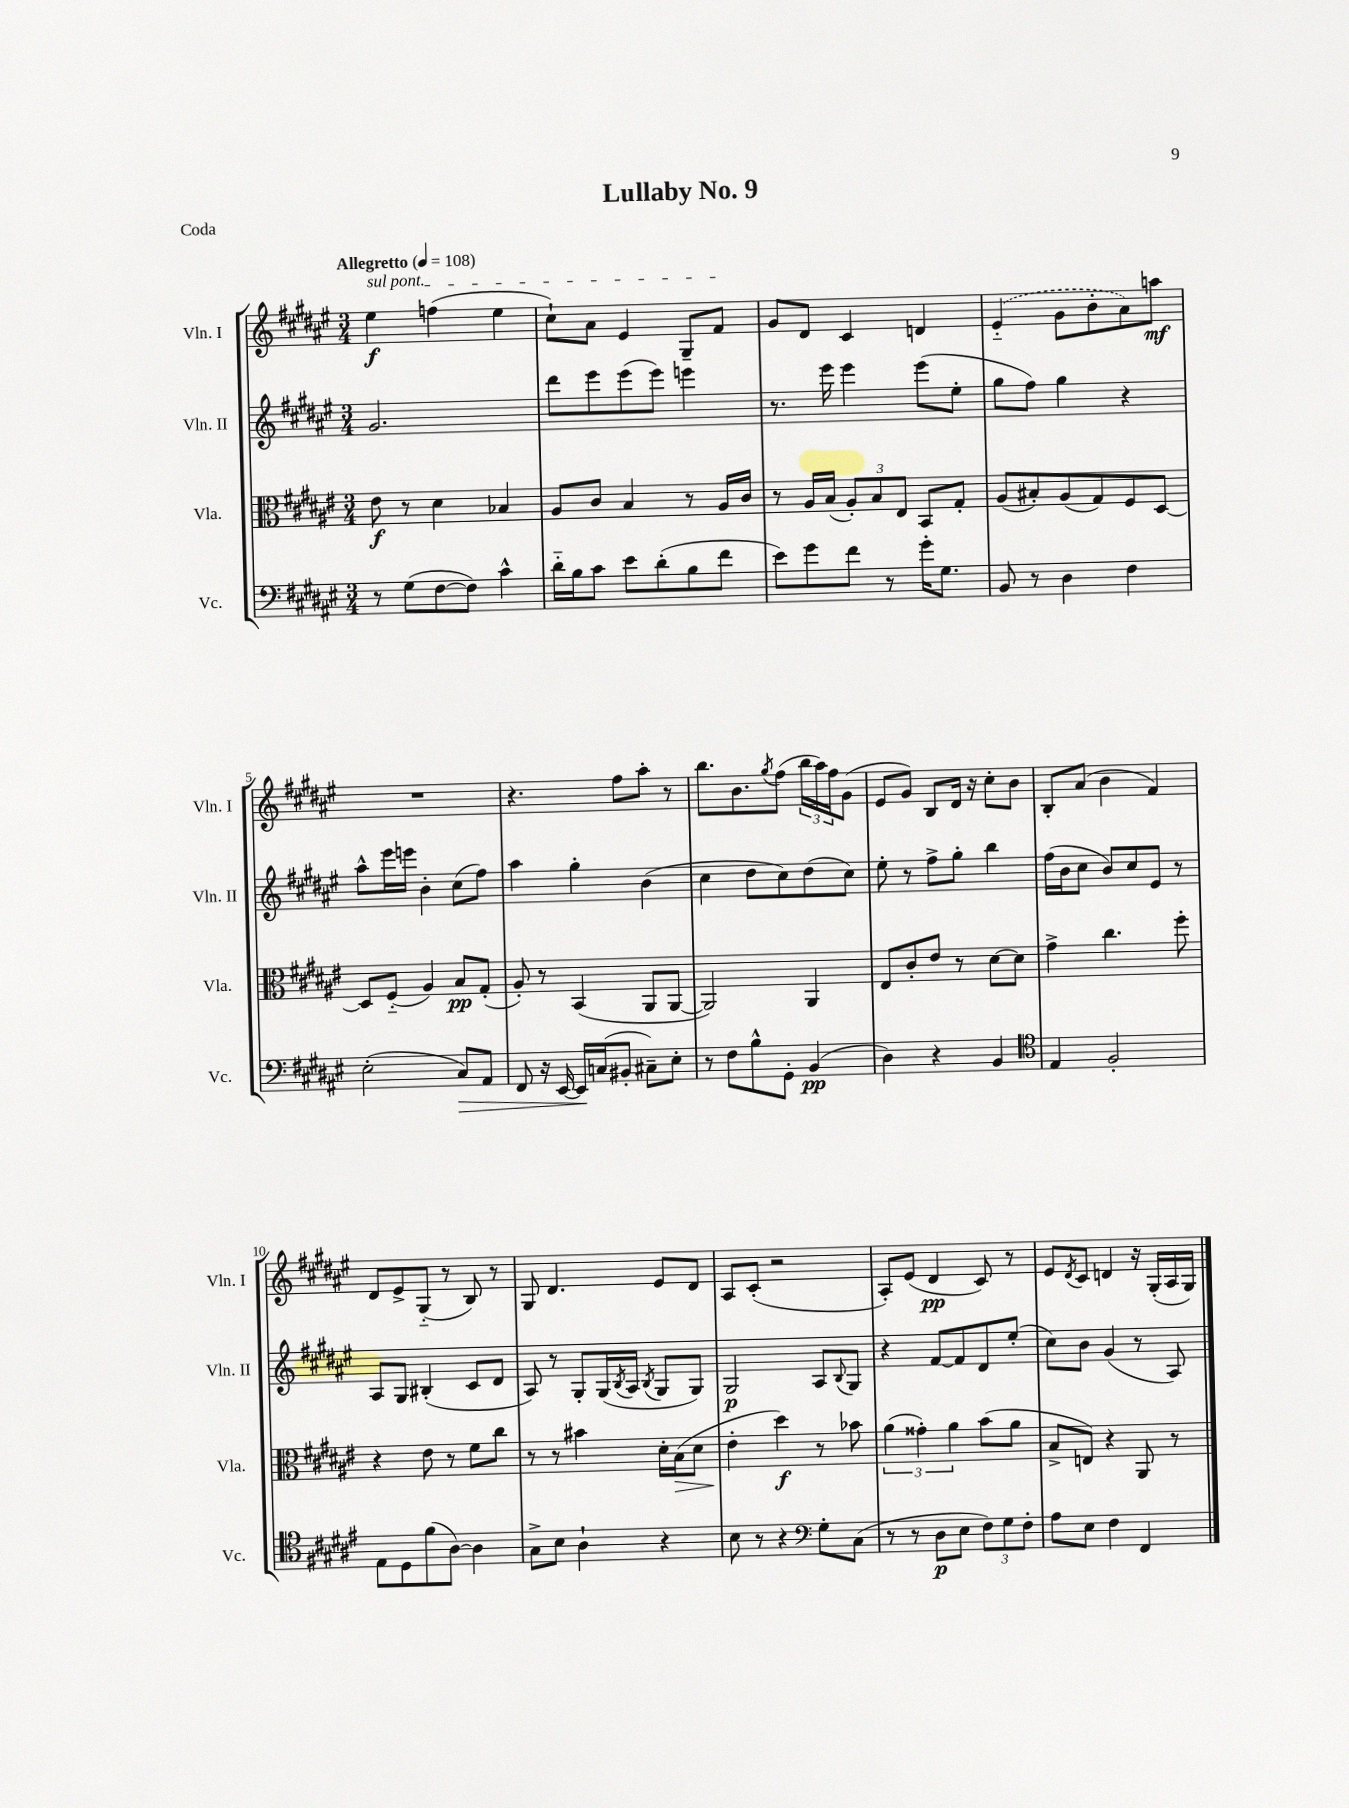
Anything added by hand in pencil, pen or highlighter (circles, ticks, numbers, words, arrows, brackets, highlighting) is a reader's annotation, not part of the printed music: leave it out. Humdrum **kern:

**kern	**dynam	**kern	**dynam	**kern	**dynam	**kern	**dynam
*part4	*part4	*part3	*part3	*part2	*part2	*part1	*part1
*staff4	*staff4	*staff3	*staff3	*staff2	*staff2	*staff1	*staff1
*I"Vc.	*	*I"Vla.	*	*I"Vln. II	*	*I"Vln. I	*
*I'Vc.	*	*I'Vla.	*	*I'Vln. II	*	*I'Vln. I	*
*clefF4	*	*clefC3	*	*clefG2	*	*clefG2	*
*k[f#c#g#d#a#e#]	*	*k[f#c#g#d#a#e#]	*	*k[f#c#g#d#a#e#]	*	*k[f#c#g#d#a#e#]	*
*M3/4	*	*M3/4	*	*M3/4	*	*M3/4	*
*MM108	*	*MM108	*	*MM108	*	*MM108	*
=1	=1	=1	=1	=1	=1	=1	=1
!	!	!	!	!	!	!LO:TX:a:B:t=Allegretto	!
!	!	!	!	!	!	!LO:TX:a:i:t=sul pont.	!
8r	.	8e#\	f	2.g#/	.	4ee#\	f
(8G#\L	.	8r	.	.	.	.	.
[8F#\	.	4d#\	.	.	.	(4ffn\	.
8F#\J])	.	.	.	.	.	.	.
4c#^^\	.	4B-X/	.	.	.	4ee#\	.
=2	=2	=2	=2	=2	=2	=2	=2
16d#\LL	.	8A#/L	.	8ddd#\L	.	8cc#`\L)	.
16B\J	.	.	.	.	.	.	.
8c#\J	.	8c#/J	.	8eee#\	.	8a#\J	.
8e#\L	.	4B/	.	(8eee#\	.	4e#/	.
(8d#'\	.	.	.	8eee#\J)	.	.	.
8B\	.	8r	.	4eeen\	.	8G#~/L	.
8f#\J	.	16A#/LL	.	.	.	8f#/J	.
.	.	16c#/JJ	.	.	.	.	.
=3	=3	=3	=3	=3	=3	=3	=3
8e#\L)	.	8r	.	8.r	.	8g#/L	.
8g#\	.	16A#/LL	.	.	.	8d#/J	.
.	.	(16B/JJ	.	16eee#\	.	.	.
8f#\J	.	12A#'/L)	.	4eee#\	.	4c#/	.
.	.	12B/	.	.	.	.	.
8r	.	.	.	.	.	.	.
.	.	12E#/J	.	.	.	.	.
16g#'\KL	.	8BB/L	.	(8eee#\L	.	4dn/	.
8.G#\J	.	.	.	.	.	.	.
.	.	8G#'/J	.	8ee#'\J	.	.	.
=4	=4	=4	=4	=4	=4	=4	=4
8BB/	.	(8A#/L	.	8gg#\L	.	(4e#/	.
8r	.	8B#X'/)	.	8ff#\J)	.	.	.
4D#\	.	(8A#/	.	4gg#\	.	8g#\L	.
.	.	8G#/)	.	.	.	8b'\	.
4F#\	.	8F#/	.	4r	.	8a#\)	.
.	.	[8D#/J	.	.	.	8aan\J	mf
!!LO:LB:g=z
=5	=5	=5	=5	=5	=5	=5	=5
(2E#'\	.	8D#/L]	.	8aa#^^\L	.	2.r	.
.	.	(8F#/J	.	16eee#\L	.	.	.
.	.	.	.	16eeen\JJ	.	.	.
.	.	4A#/)	.	4b'\	.	.	.
!	!LO:HP:b	!	!	!	!	!	!
8C#/L)	>	8B/L	pp	(8cc#\L	.	.	.
8AA#/J	.	(8G#'/J	.	8ff#\J)	.	.	.
=6	=6	=6	=6	=6	=6	=6	=6
8FF#/	.	8A#'/)	.	4aa#\	.	4.r	.
16r	.	8r	.	.	.	.	.
[16EE#/	.	.	.	.	.	.	.
16EE#/LL]	.	(4BB/	.	4gg#'\	.	.	.
(16Cn/J	]	.	.	.	.	.	.
8BB#X'/J	.	.	.	.	.	8ff#\L	.
8C#X~\L)	.	8AA#/L	.	(4b\	.	8aa#'\J	.
8E#'\J	.	[8AA#/J	.	.	.	8r	.
=7	=7	=7	=7	=7	=7	=7	=7
8r	.	2AA#/])	.	4cc#\	.	8.bb\L	.
8F#\L	.	.	.	.	.	.	.
.	.	.	.	.	.	8.b\	.
8B^^\	.	.	.	8dd#\L	.	.	.
.	.	.	.	.	.	8qgg#/	.
8GG#'\J	.	.	.	8cc#\)	.	(8ff#\J	.
(4BB/	pp	4AA#/	.	(8dd#\	.	24bb\LL	.
.	.	.	.	.	.	24aa#\)	.
.	.	.	.	.	.	24ff#\J	.
.	.	.	.	8cc#\J)	.	(8g#\J	.
=8	=8	=8	=8	=8	=8	=8	=8
4D#\)	.	8E#/L	.	8ee#'\	.	8e#/L	.
.	.	8c#'/	.	8r	.	8g#/J)	.
4r	.	8e#/J	.	8ff#^\L	.	8B/L	.
.	.	8r	.	8gg#'\J	.	16d#/Jk	.
.	.	.	.	.	.	16r	.
4BB/	.	[8d#\L	.	4bb\	.	8cc#'\L	.
.	.	8d#\J]	.	.	.	8b\J	.
=9	=9	=9	=9	=9	=9	=9	=9
*clefC4	*	*	*	*	*	*	*
4E#/	.	4g#^\	.	(16ff#\LL	.	8B'/L	.
.	.	.	.	16b\J	.	.	.
.	.	.	.	8cc#\J	.	(8a#/J	.
2F#'/	.	4.cc#\	.	8b/L)	.	4b\	.
.	.	.	.	8cc#/	.	.	.
.	.	.	.	8e#/J	.	4f#/)	.
.	.	8ff#'\	.	8r	.	.	.
!!LO:LB:g=z
=10	=10	=10	=10	=10	=10	=10	=10
8E#\L	.	4r	.	8A#/L	.	8d#/L	.
8D#\	.	.	.	8G#/J	.	8e#^/	.
(8f#\	.	8e#\	.	(4B#X'/	.	(8G#/J	.
[8A#\J)	.	8r	.	.	.	8r	.
4A#\]	.	8f#\L	.	8c#/L	.	8B/)	.
.	.	8cc#\J	.	8d#/J	.	8r	.
=11	=11	=11	=11	=11	=11	=11	=11
8G#^\L	.	8r	.	8A#/)	.	8G#/	.
8B\J	.	8r	.	8r	.	4.d#/	.
4A#`\	.	4b#X\	.	8G#'/L	.	.	.
.	.	.	.	(16G#/L	.	.	.
.	.	.	.	8qB/	.	.	.
.	.	.	.	16A#/JJ	.	.	.
.	.	.	.	8qB/	.	.	.
4r	.	16d#'\LL	.	8G#/L	.	8e#/L	.
!	!	!	!LO:HP:b	!	!	!	!
.	.	(16B\J	>	.	.	.	.
.	.	8d#\J	.	8G#/J)	.	8d#/J	.
=12	=12	=12	=12	=12	=12	=12	=12
8B\	.	4e#'\	.	2G#/	p	8A#/L	.
8r	.	.	.	.	.	(8c#'/J	.
4r	.	4dd#\)	] f	.	.	2r	.
*clefF4	*	*	*	*	*	*	*
8G#'\L	.	8r	.	8A#/L	.	.	.
.	.	.	.	8qqB/	.	.	.
(8C#\J	.	8b-X\	.	8G#/J	.	.	.
=13	=13	=13	=13	=13	=13	=13	=13
8r	.	(6a#\	.	4r	.	8A#'/L)	.
8r	.	.	.	.	.	(8e#/J	.
.	.	6g##X'\)	.	.	.	.	.
8D#\L	p	.	.	[8f#/L	.	4d#/	pp
.	.	6a#\	.	.	.	.	.
8E#\J	.	.	.	8f#/]	.	.	.
12F#\L)	.	(8b\L	.	8d#/	.	8c#/)	.
12G#\	.	.	.	.	.	.	.
.	.	8a#\J	.	(8ee#'/J	.	8r	.
12F#'\J	.	.	.	.	.	.	.
=14	=14	=14	=14	=14	=14	=14	=14
8A#\L	.	8B^/L	.	8cc#\L)	.	8e#/L	.
.	.	.	.	.	.	8qd#/	.
8E#\J	.	8En/J)	.	8b\J	.	8c#/J	.
4F#\	.	4r	.	(4g#/	.	4dn/	.
4FF#/	.	8AA#/	.	8r	.	16r	.
.	.	.	.	.	.	(16G#'/LL	.
.	.	8r	.	8A#/)	.	16A#/	.
.	.	.	.	.	.	16G#/JJ)	.
==	==	==	==	==	==	==	==
*-	*-	*-	*-	*-	*-	*-	*-
